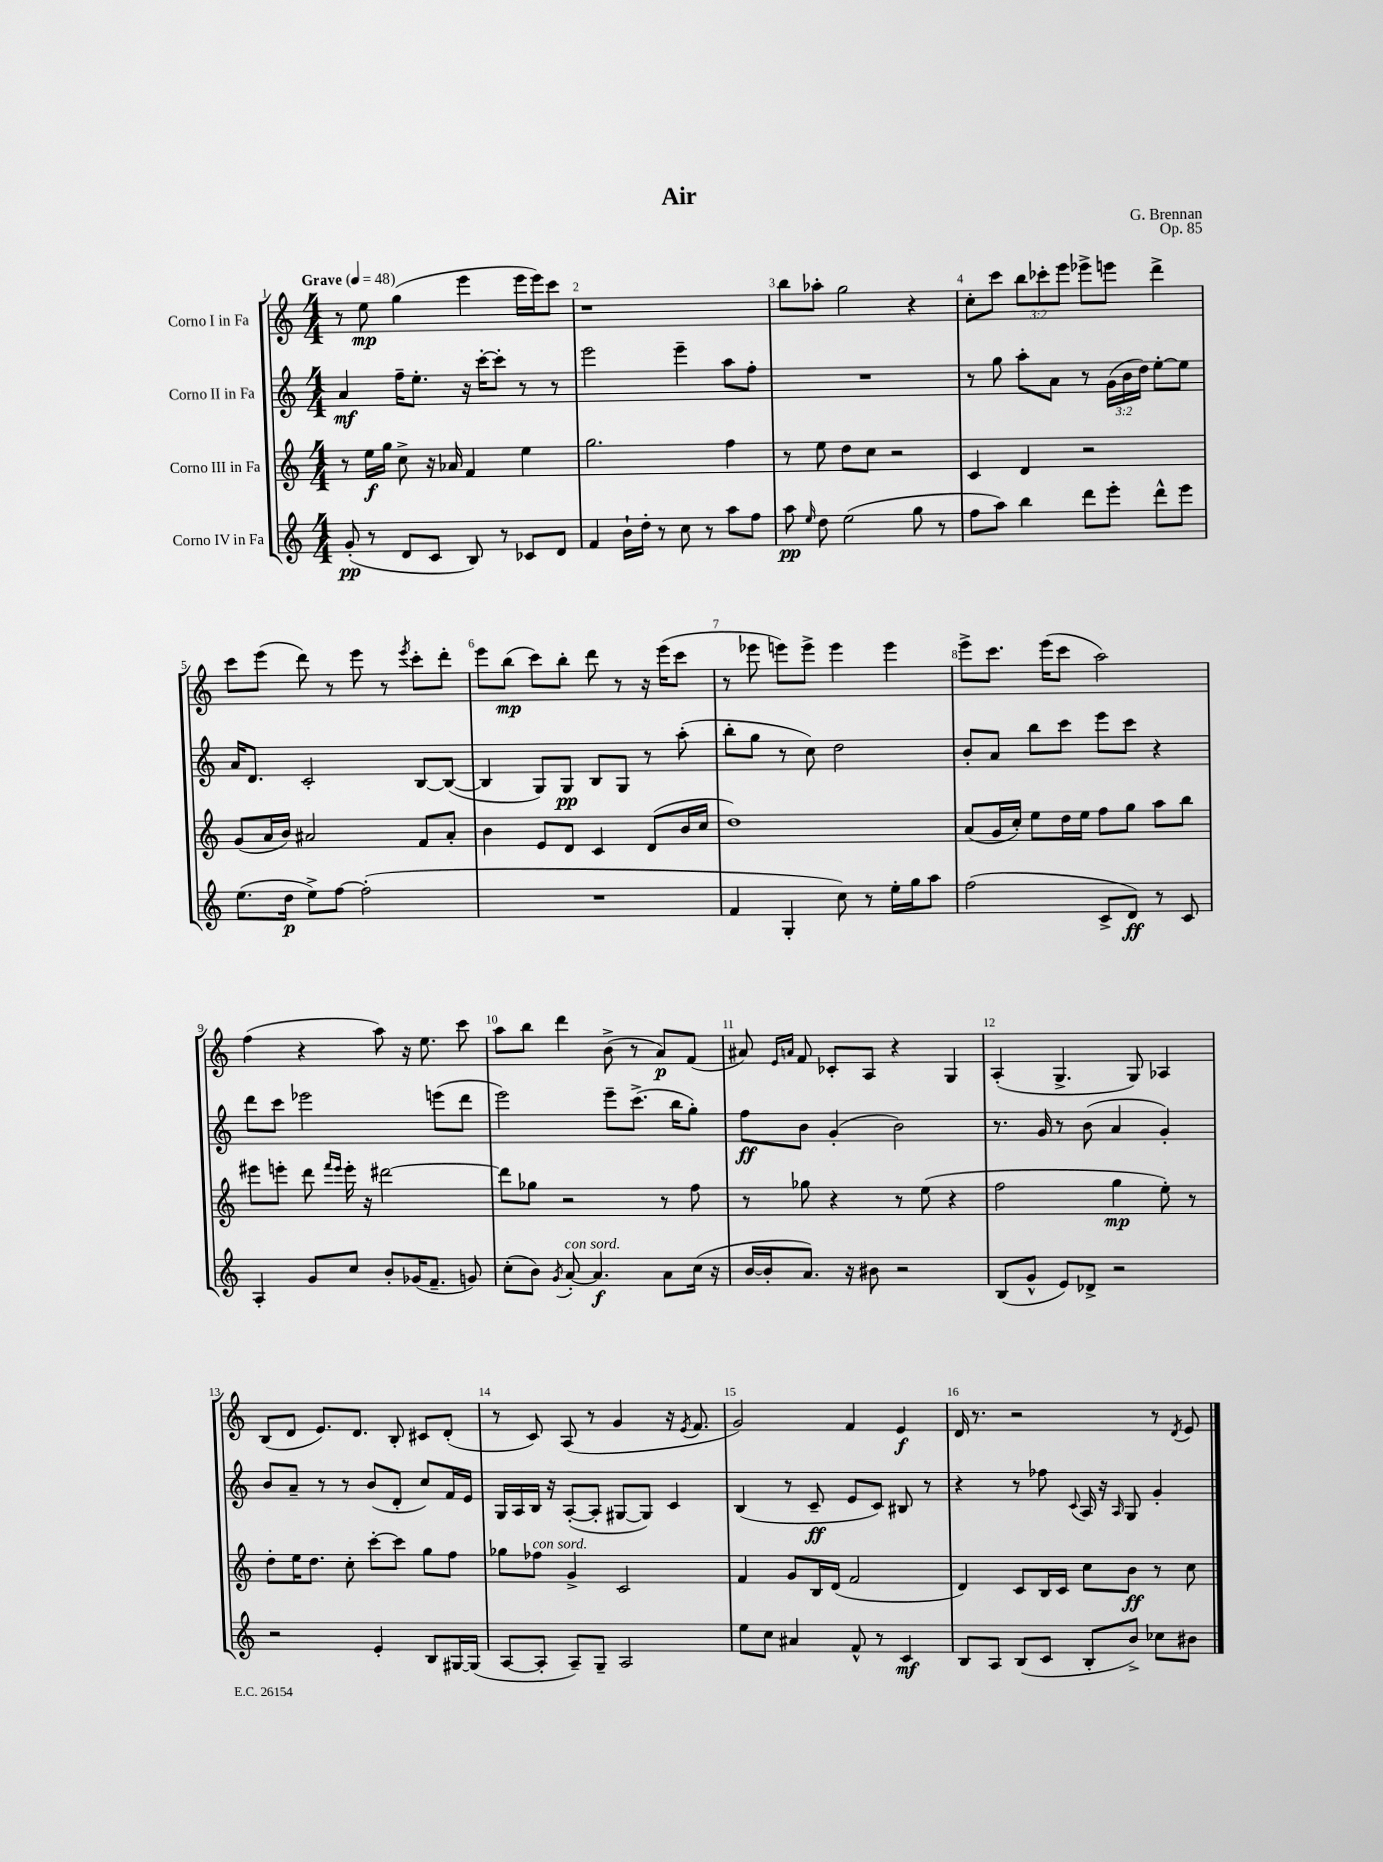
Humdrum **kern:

**kern	**kern	**kern	**kern
*staff4	*staff3	*staff2	*staff1
*clefG2	*clefG2	*clefG2	*clefG2
*k[]	*k[]	*k[]	*k[]
*M4/4	*M4/4	*M4/4	*M4/4
*MM48	*MM48	*MM48	*MM48
(8g'	8r	4a	8r
8r	16ee	.	8ee
.	16gg	.	.
8d	8cc^	16ff~	(4gg
.	.	8.ee'	.
8c	16r	.	.
.	16a-	.	.
8B)	4f	16r	4eee
.	.	[16ccc'	.
8r	.	8ccc']	.
8c-	4ee	8r	16eee
.	.	.	16eee)
8d	.	8r	8ccc
=	=	=	=
4f	2.gg	2eee	1r
16b`	.	.	.
16dd'	.	.	.
8r	.	.	.
8cc	.	4eee~	.
8r	.	.	.
8aa	4ff	8aa	.
8ff	.	8ff'	.
=	=	=	=
8aa	8r	1r	8bb
16qqee	.	.	.
8dd	8ee	.	8aa-'
(2ee	8dd	.	2gg
.	8cc	.	.
.	2r	.	.
8gg	.	.	4r
8r	.	.	.
=	=	=	=
8ff	4c	8r	8cc'
8aa)	.	8gg	8ccc
4bb	4d	8aa'	12bb
.	.	.	12ccc-'
.	.	8a	.
.	.	.	12eee
8ddd	2r	8r	8eee-^
8eee'	.	(24g	8eee
.	.	24b	.
.	.	24dd)	.
8ddd^^	.	[8ee'	4ddd^
8eee	.	8ee]	.
=	=	=	=
(8.ee	(8g	16a	8ccc
.	.	8.d	.
.	16a	.	(8eee
16dd	16b)	.	.
8ee^)	2a#	2c'	8ddd)
[8ff	.	.	8r
(2ff']	.	.	8eee
.	.	.	8r
.	.	.	8qeee
.	8f	[8B	8ccc'
.	8a#'	(8B_	8ddd'
=	=	=	=
1r	4b	4B]	8eee
.	.	.	(8bb
.	8e	8G)	8ccc)
.	8d	8G	8bb'
.	4c	8B	8ddd
.	.	8G	8r
.	(8d	8r	16r
.	.	.	(16eee
.	16b	(8aa'	8ccc
.	16cc	.	.
=	=	=	=
4f	1dd)	8bb'	8r
.	.	8gg	8eee-
4G'	.	8r	8eee)
.	.	8cc)	8eee^
8cc)	.	2dd	4eee
8r	.	.	.
16ee'	.	.	4eee
16gg	.	.	.
8aa	.	.	.
=	=	=	=
(2ff	(8a	8b'	8eee^
.	16g	8a	8.ccc
.	16cc')	.	.
.	8ee	8bb	.
.	.	.	(16eee
.	16dd	8ccc	8ccc
.	16ee	.	.
8c^	8ff	8eee	2aa)
8d)	8gg	8ccc	.
8r	8aa	4r	.
8c	8bb	.	.
=	=	=	=
4A'	8eee#	8ddd	(4ff
.	8eee'	8ccc	.
8g	8ddd	2eee-	4r
.	16qqfff	.	.
.	16qqeee	.	.
8cc	16eee'	.	.
.	16r	.	.
8b'	[2ddd#	.	8aa)
(16g-	.	.	16r
8.f~	.	.	8.ee
.	.	(8eee	.
8g)	.	8ddd	8ccc
=	=	=	=
(8cc'	8ddd#]	2eee)	8aa
8b)	8gg-	.	8bb
8qg	.	.	.
[8a'	2r	.	4ddd
4.a]	.	.	.
.	.	8eee~	(8b^
.	.	(8.ccc^	8r
8a	8r	.	8a)
.	.	16bb	.
(16cc	8ff	8gg')	(8f
16r	.	.	.
=	=	=	=
[16b	8r	8ff	8a#)
16b']	.	.	.
.	.	.	16qqe
.	.	.	16qqa
8.a)	8gg-	8b	8f
.	4r	(4g'	8c-'
16r	.	.	.
8b#	.	.	8A
2r	8r	2b)	4r
.	(8ee	.	.
.	4r	.	4G
=	=	=	=
(8B	2ff	8.r	(4A'
8g^^	.	.	.
.	.	16g	.
8e)	.	8r	4.G^
8d-^	.	(8b	.
2r	4gg	4a	.
.	.	.	8G)
.	8ee')	4g')	4A-
.	8r	.	.
=	=	=	=
2r	8dd'	8b	(8B
.	16ee	8a~	8d
.	8.dd	.	.
.	.	8r	8.e)
.	8cc'	8r	.
.	.	.	8.d
4e'	[8ccc'	(8b	.
.	8ccc]	8d'	8B'
8B	8gg	8cc)	8c#
[16G#	8ff	16f	(8d'
(16G#]	.	16e	.
=	=	=	=
[8A	8gg-	16G	8r
.	.	16A	.
8A']	8ff-	16B	8c)
.	.	16r	.
8A~)	4g^	([8A'	(8A
8G~	.	8A']	8r
2A	2c	[8G#	4g
.	.	8G#])	.
.	.	4c	16r
.	.	.	8qe
.	.	.	8.f
=	=	=	=
8ee	4f	(4B	2g)
8cc	.	.	.
4a#	8g	8r	.
.	16B	8c~	.
.	(16d	.	.
8f^^	2f	8e	4f
8r	.	8c)	.
4c	.	8B#	4e
.	.	8r	.
=	=	=	=
8B	4d)	4r	16d
.	.	.	8.r
8A	.	.	.
(8B	8c	8r	2r
8c	16B	8ff-	.
.	16c	.	.
.	.	8qqc	.
8B'	8cc	16A	.
.	.	16r	.
.	.	16qqA	.
8b^)	8b	8G	.
8cc-	8r	4g'	8r
.	.	.	8qd
8b#	8cc	.	8e
==	==	==	==
*-	*-	*-	*-
